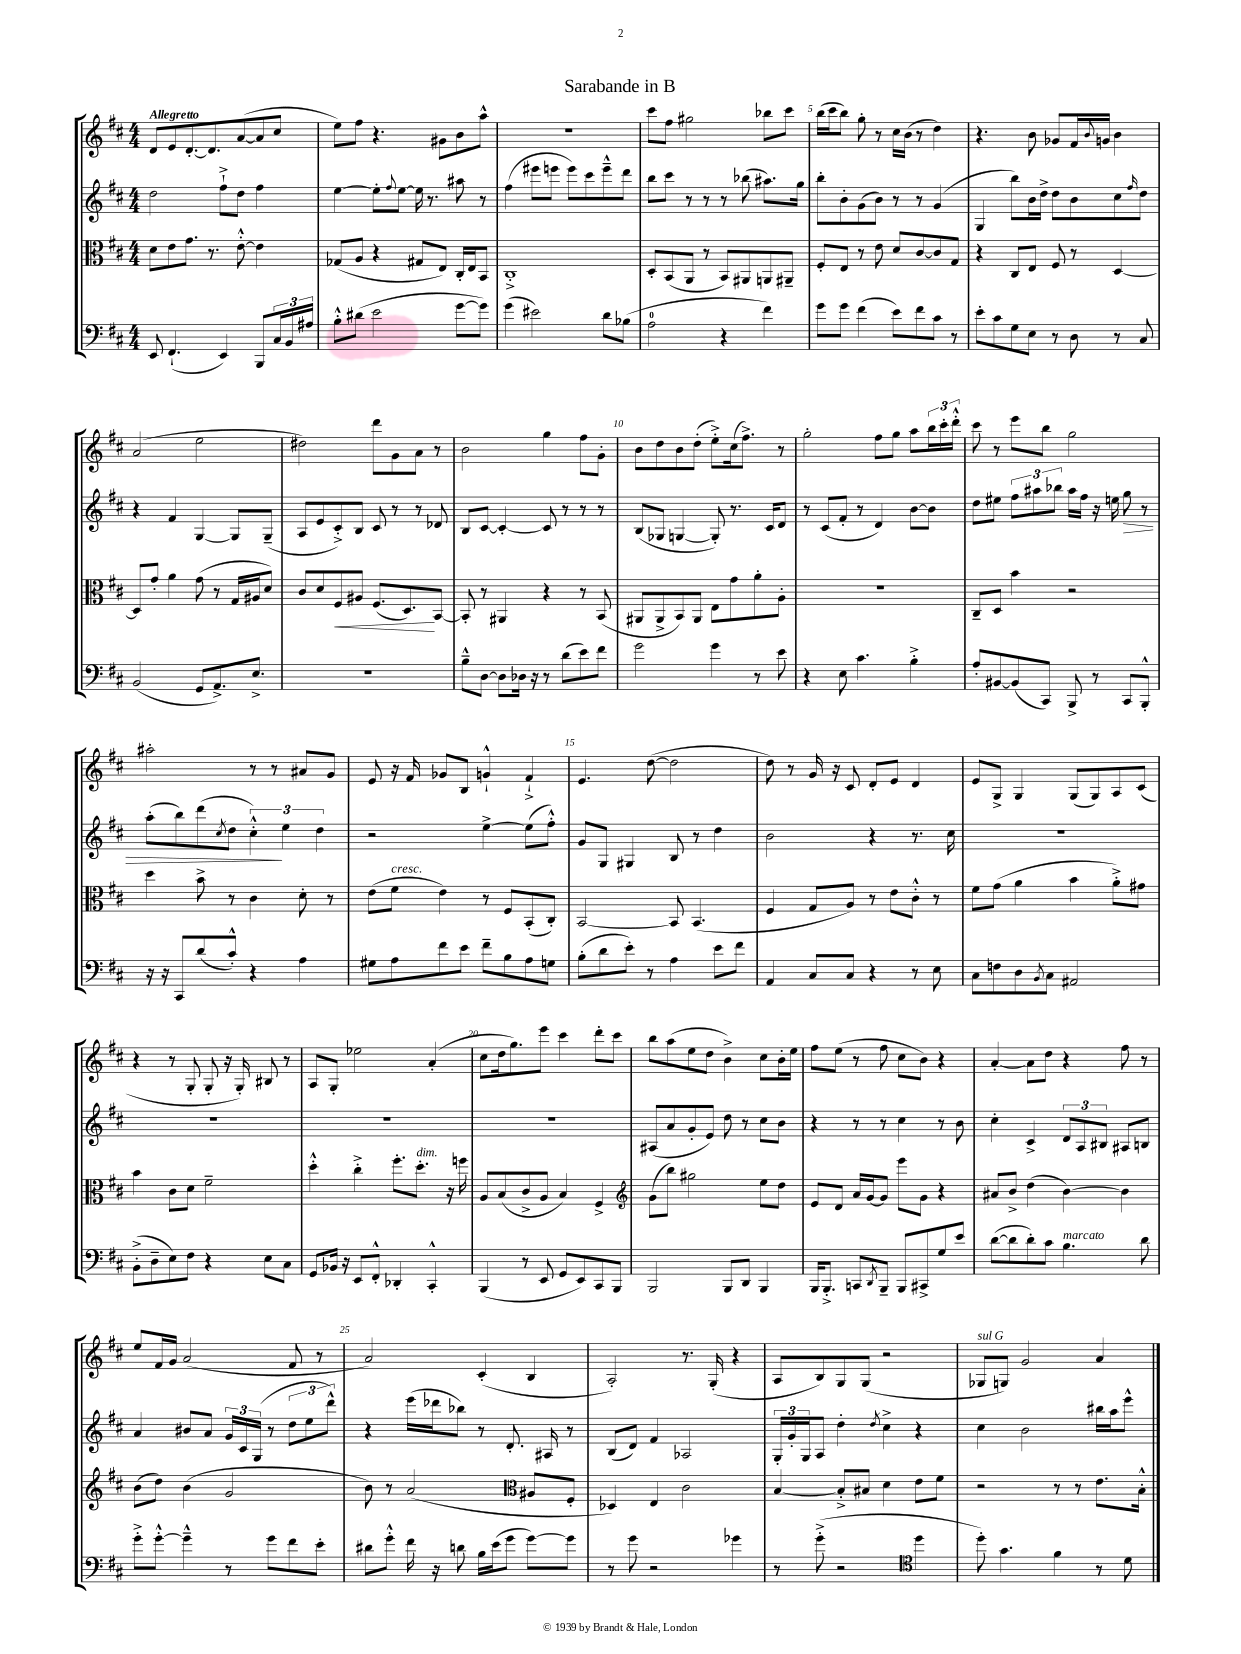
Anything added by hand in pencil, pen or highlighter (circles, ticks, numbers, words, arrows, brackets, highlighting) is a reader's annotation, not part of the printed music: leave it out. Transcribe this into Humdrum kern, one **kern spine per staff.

**kern	**kern	**dynam	**kern	**dynam	**kern
*part4	*part3	*part3	*part2	*part2	*part1
*staff4	*staff3	*staff3	*staff2	*staff2	*staff1
*clefF4	*clefC3	*	*clefG2	*	*clefG2
*k[f#c#]	*k[f#c#]	*	*k[f#c#]	*	*k[f#c#]
*M4/4	*M4/4	*	*M4/4	*	*M4/4
=1	=1	=1	=1	=1	=1
!	!	!	!	!	!LO:TX:a:B:t=Allegretto
8EE/	8d\L	.	2dd\	.	8d/L
(4.FF#`/	8e\	.	.	.	8e/
.	8.g\J	.	.	.	[8.d'/
.	8.r	.	.	.	8.d/]
4EE/)	.	.	8ff#`^\L	.	.
.	[8e'^^\	.	8dd\J	.	([8a/
8BBB/L	4e\]	.	4ff#\	.	8a/]
24C#/L	.	.	.	.	8cc#/J
24BB/	.	.	.	.	.
24A#X/JJ	.	.	.	.	.
=2	=2	=2	=2	=2	=2
8B'^^\L	(8G-X/L	.	[4ee\	.	8ee\L)
(8d#X\J	8A/J	.	.	.	8ff#\J
2e\	4r	.	8ee'\L]	.	4.r
.	.	.	8qqff#/	.	.
.	.	.	[8ee\J	.	.
.	8G#X/L	.	16ee\]	.	.
.	.	.	8.r	.	.
.	8E/J)	.	.	.	8g#X\L
[8g\L	16C#'/LL	.	8aa#X\	.	8b\
.	16E/J	.	.	.	.
8g\J])	8BB/J	.	8r	.	8aa^^\J
=3	=3	=3	=3	=3	=3
(4g\	1C#'^	.	(4ff#\	.	1r
2e#X\)	.	.	8eee#X\L	.	.
.	.	.	8eeen\J	.	.
.	.	.	8eee\L)	.	.
.	.	.	8ccc#\	.	.
8d\L	.	.	8eee~^^\	.	.
(8B-X\J	.	.	8ddd\J	.	.
=4	=4	=4	=4	=4	=4
2A\	8D'/L	.	8bb\L	.	8ccc#\L
.	(8BB/	.	8ccc#\J	.	8ff#\J
.	8AA/J	.	8r	.	2gg#X\
.	8r	.	8r	.	.
4r	8BB/L)	.	8r	.	.
.	8AA#X/	.	(8bb-X\	.	.
4f#\)	8AAn/	.	8.aa#X\L)	.	8bb-X\L
.	8AA#X~/J	.	.	.	8ccc#\J
.	.	.	16gg\Jk	.	.
=5	=5	=5	=5	=5	=5
8g\L	8F#'/L	.	8bb'\L	.	(16bb\LL
.	.	.	.	.	16ccc#\J
8g\J	8E/J	.	8b'\	.	8bb\J)
(4f#\	8r	.	(8g\	.	8gg'\
.	8e\	.	8b\J)	.	8r
8e\L)	8d/L	.	8r	.	16cc#\LL
.	.	.	.	.	(16b\JJ
8f#\	[8c#/	.	8r	.	8r
8c#\J	8c#/]	.	(4g/	.	4dd\)
8r	8G/J	.	.	.	.
=6	=6	=6	=6	=6	=6
8e'\L	4r	.	4G/	.	4.r
8c#\	.	.	.	.	.
8G\	8C#/L	.	8bb\L)	.	.
8E\J	8E/J	.	16b\L	.	8b\
.	.	.	16dd^\JJ	.	.
8r	8F#/	.	8dd\L	.	8g-X/L
8D\	8r	.	8b\	.	16f#/L
.	.	.	.	.	8qqb/
.	.	.	.	.	16gn/JJ
8r	[4D/	.	8cc#\	.	4b\
.	.	.	16qqff#/	.	.
8C#/	.	.	8dd\J	.	.
!!LO:LB:g=z
=7	=7	=7	=7	=7	=7
(2BB/	8D/L]	.	4r	.	(2a/
.	8g'/J	.	.	.	.
.	4a\	.	4f#/	.	.
8GG/L	(8g\	.	[4G/	.	2ee\
8.AA^/)	8r	.	.	.	.
.	16G/LL	.	8G/L]	.	.
8.E^/J	16A#X/J	.	.	.	.
.	8d/J)	.	(8G~/J	.	.
=8	=8	=8	=8	=8	=8
1r	8c#/L	.	8A/L	.	2dd#X\)
.	8d/	.	8e/	.	.
!	!	!LO:HP:b	!	!	!
.	8F#/	<	8c#'^/)	.	.
.	8A#X/J	.	8B/J	.	.
.	(8.F#/L	.	8c#/	.	8ddd\L
.	.	.	8r	.	8g\
.	8.D/)	.	.	.	.
.	.	.	8r	.	8a\J
.	[8BB/J	[	8d-X/	.	8r
=9	=9	=9	=9	=9	=9
8B~^^\L	8BB'/]	.	8B/L	.	2b\
[8D\J	8r	.	[8c#/J	.	.
8D\L]	4AA#X/	.	4c#'/_	.	.
16D-X\Jk	.	.	.	.	.
16r	.	.	.	.	.
8r	4r	.	8c#/]	.	4gg\
(8d\L	.	.	8r	.	.
8e\)	8r	.	8r	.	8ff#\L
8f#\J	(8BB/	.	8r	.	8g'\J
=10	=10	=10	=10	=10	=10
2g\	8AA#X/L	.	(8B/L	.	8b\L
.	8AA#^/	.	8G-X/J	.	8dd\
.	8BB/)	.	[4Gn/	.	8b\
.	8AA#/J	.	.	.	(8dd'\J
4g\	8E\L	.	8G'/])	.	8ee'^\L)
.	8g\	.	8.r	.	(16cc#\k
.	.	.	.	.	8.ff#^\J)
8r	8a'\	.	.	.	.
.	.	.	16c#/KL	.	.
8e\	8A'\J	.	8d/J	.	8r
=11	=11	=11	=11	=11	=11
4r	1r	.	8r	.	2gg'\
.	.	.	(8c#/L	.	.
8E\	.	.	8f#'/J	.	.
4.c#\	.	.	8r	.	.
.	.	.	4d/)	.	8ff#\L
.	.	.	.	.	8gg\J
4B'^\	.	.	[8b\L	.	8aa\L
.	.	.	8b\J]	.	24bb\L
.	.	.	.	.	24ccc#'\
.	.	.	.	.	24ddd'^^\JJ
=12	=12	=12	=12	=12	=12
8A'/L	8C#~/L	.	8dd\L	.	8ccc#\
[8BB#X/	8D/J	.	8ee#X\J	.	8r
(8BB#/]	4b\	.	12ff#\L	.	8eee\L
.	.	.	12aa#X\	.	.
8CC#/J)	.	.	.	.	8bb\J
.	.	.	12bb-X\J	.	.
8BBB^/	2r	.	16aa#\LL	.	2gg\
.	.	.	16ff#\JJ	.	.
8r	.	.	16r	.	.
.	.	.	16een\	.	.
!	!	!	!	!LO:HP:b	!
8CC#/L	.	.	8gg\	>	.
8BBB'^^/J	.	.	8r	.	.
!!LO:LB:g=z
=13	=13	=13	=13	=13	=13
16r	4dd\	.	(8aa'\L	.	2aa#X'\
16r	.	.	.	.	.
8CC#/L	.	.	8bb\)	.	.
(8d/	8b^\	.	(8ddd\	.	.
.	.	.	8qcc#/	.	.
8c#'^^/J)	8r	.	8dd\J	.	.
4r	4c#\	.	6cc#'^^\)	.	8r
.	.	.	.	.	8r
.	.	.	6ee\	]	.
4A\	8d'\	.	.	.	8a#X/L
.	.	.	6dd\	.	.
.	8r	.	.	.	8g/J
=14	=14	=14	=14	=14	=14
8G#X\L	(8e\L	.	2r	.	8e/
!	!LO:TX:a:i:t=cresc.	!	!	!	!
8A\	8f#\J	.	.	.	16r
.	.	.	.	.	16f#/
8f#\	4e\)	.	.	.	8g-X/L
8e\J	.	.	.	.	8B/J
8f#~\L	8r	.	[4ee^\	.	4gn`^^/
8B\	8F#/L	.	.	.	.
8A\	(8BB'/	.	(8ee\L]	.	4f#`^/
8Gn\J	8C#'/J)	.	8ff#'^^\J)	.	.
=15	=15	=15	=15	=15	=15
(8B'\L	[2BB/	.	8g/L	.	4.e/
8d\	.	.	8G/J	.	.
8e'\J)	.	.	4G#X/	.	.
8r	.	.	.	.	([8dd\
4A\	8BB/]	.	8B/	.	2dd\]
.	(4.BB/	.	8r	.	.
8e\L	.	.	4dd\	.	.
8f#\J	.	.	.	.	.
=16	=16	=16	=16	=16	=16
4AA/	4F#/	.	2b\	.	8dd\)
.	.	.	.	.	8r
8C#/L	8G/L	.	.	.	16g/
.	.	.	.	.	16r
8C#/J	8A/J)	.	.	.	8c#/
4r	8r	.	4r	.	8d'/L
.	8e\L	.	.	.	8e/J
8r	8c#'^^\J	.	8.r	.	4d/
8E\	8r	.	.	.	.
.	.	.	16cc#\	.	.
=17	=17	=17	=17	=17	=17
8C#\L	8f#\L	.	1r	.	8e/L
8Fn\	(8g\J	.	.	.	8G^/J
8D\	4a\	.	.	.	4G/
8qBB/	.	.	.	.	.
8C#\J	.	.	.	.	.
2AA#X/	4b\	.	.	.	(8G/L
.	.	.	.	.	8G/)
.	8a'^\L)	.	.	.	8A/
.	8g#X\J	.	.	.	(8c#/J
!!LO:LB:g=z
=18	=18	=18	=18	=18	=18
(8BB'^\L	4b\	.	1r	.	4r
8D~\	.	.	.	.	.
8E\)	8c#\L	.	.	.	8r
8F#\J	8d\J	.	.	.	8G'/
4r	2f#~\	.	.	.	8G'/
.	.	.	.	.	16r
.	.	.	.	.	16G'/)
8E\L	.	.	.	.	8B#X/
8C#\J	.	.	.	.	8r
=19	=19	=19	=19	=19	=19
8GG/L	4dd'^^\	.	1r	.	8A/L
16BB-X/Jk	.	.	.	.	8G'/J
16r	.	.	.	.	.
8EE/L	4cc#'^\	.	.	.	2ee-X\
8FF#'^^/J	.	.	.	.	.
4DD-X'/	8.ff#'\L	.	.	.	.
!	!LO:TX:a:i:t=dim.	!	!	!	!
.	8.dd'\J	.	.	.	.
4CC#'^^/	.	.	.	.	(4a'/
.	16r	.	.	.	.
.	16ffn\	.	.	.	.
=20	=20	=20	=20	=20	=20
(4BBB/	8A/L	.	1r	.	8cc#\L
.	(8B/	.	.	.	16dd\k
.	.	.	.	.	8.gg\)
8r	8c#^/	.	.	.	.
8EE/	8A/J	.	.	.	8eee\J
8GG/L	4B/)	.	.	.	4ccc#\
8EE/)	.	.	.	.	.
8CC#/	4F#^/	.	.	.	8ddd'\L
8BBB/J	.	.	.	.	8ccc#\J
=21	=21	=21	=21	=21	=21
*	*clefG2	*	*	*	*
2BBB/	(8g\L	.	(8A#X/L	.	8bb\L
.	8bb\J)	.	8a/	.	(8aa\
.	2gg#X\	.	8g'/	.	8ee\
.	.	.	8e/J)	.	8dd\J
8BBB/L	.	.	8dd\	.	4b^\)
8DD/J	.	.	8r	.	.
4BBB/	8ee\L	.	8cc#\L	.	8cc#\L
.	8dd\J	.	8b\J	.	16b'\L
.	.	.	.	.	16ee\JJ
=22	=22	=22	=22	=22	=22
16BBB/KL	8e/L	.	4r	.	8ff#\L
8.BBB'^/J	.	.	.	.	.
.	8d/J	.	.	.	(8ee\J
8CCn/L	16a/LL	.	8r	.	8r
.	[16g/J	.	.	.	.
8qDD/	.	.	.	.	.
8BBB~/J	8g/J]	.	8r	.	8ff#\
8BBB/L	8eee\L	.	4cc#\	.	8cc#\L
8CC#X^/	8g\J	.	.	.	8b\J)
8G/	4r	.	8r	.	4r
8e/J	.	.	8b\	.	.
=23	=23	=23	=23	=23	=23
([8d\L	8a#X/L	.	4cc#'\	.	[4a'/
8d\]	8b^/J	.	.	.	.
8d'\)	(4dd\	.	4c#^/	.	8a\L]
8c#\J	.	.	.	.	8dd\J
!LO:TX:a:i:t=marcato	!	!	!	!	!
4.B\	[4b\)	.	12d/L	.	4r
.	.	.	12A/	.	.
.	.	.	12B#X/J	.	.
.	4b\]	.	8A#X/L	.	8ff#\
8d\	.	.	8Bn/J	.	8r
!!LO:LB:g=z
=24	=24	=24	=24	=24	=24
8g'^\L	(8b\L	.	4a/	.	8ee/L
[8g'^^\J	8dd\J)	.	.	.	16f#/L
.	.	.	.	.	16g/JJ
4g~^^\]	(4b\	.	8b#X/L	.	(2a/
.	.	.	8a/J	.	.
8r	2g/	.	24g/LL	.	.
.	.	.	24c#/	.	.
.	.	.	(24G/JJ	.	.
8g\L	.	.	8r	.	.
8f#\	.	.	12dd\L	.	8f#/
.	.	.	12ee\	.	.
8e'\J	.	.	.	.	8r
.	.	.	12ddd^^\J)	.	.
=25	=25	=25	=25	=25	=25
8d#X\L	8b\)	.	4r	.	2a/)
8g'^^\J	8r	.	.	.	.
16f#\	(2a/	.	(16eee\LL	.	.
16r	.	.	16ddd-X\J	.	.
8dn\	.	.	8bb-X\J)	.	.
16B\LL	.	.	8r	.	(4c#'/
(16e\J	.	.	.	.	.
8g\J	.	.	8.d'/	.	.
*	*clefC3	*	*	*	*
[8g\L)	8A#X/L	.	.	.	4B/
.	.	.	16A#X/	.	.
8g\J]	8F#'/J	.	8r	.	.
=26	=26	=26	=26	=26	=26
8r	4D-X/)	.	(8B/L	.	2A'/)
8g\	.	.	8d/J)	.	.
2r	4E/	.	4f#/	.	.
.	2c#\	.	2A-X/	.	8.r
.	.	.	.	.	(16G'/
4g-X\	.	.	.	.	4r
=27	=27	=27	=27	=27	=27
8r	[4B/	.	24G'/LL	.	8A/L
.	.	.	24g'/	.	.
.	.	.	24G/J	.	.
(8g'^\	.	.	8A/J	.	8B/)
2r	8B'^/L]	.	4dd'\	.	8G/
.	8B#X/J	.	.	.	(8G/J
.	.	.	8qdd/	.	.
.	4d\	.	4cc#^\	.	2r
*clefC4	*	*	*	*	*
4dd\	8e\L	.	4r	.	.
.	8f#\J	.	.	.	.
=28	=28	=28	=28	=28	=28
!	!	!	!	!	!LO:TX:a:i:t=sul G
8dd'\)	2r	.	4cc#\	.	8G-X/L
4.g\	.	.	.	.	8Gn/J)
.	.	.	2b\	.	2g/
4f#\	8r	.	.	.	.
.	8r	.	.	.	.
8r	8.e\L	.	16bb#X\LL	.	4a/
.	.	.	16aa\J	.	.
8d\	.	.	8eee^^\J	.	.
.	16B'^^\Jk	.	.	.	.
==	==	==	==	==	==
*-	*-	*-	*-	*-	*-
